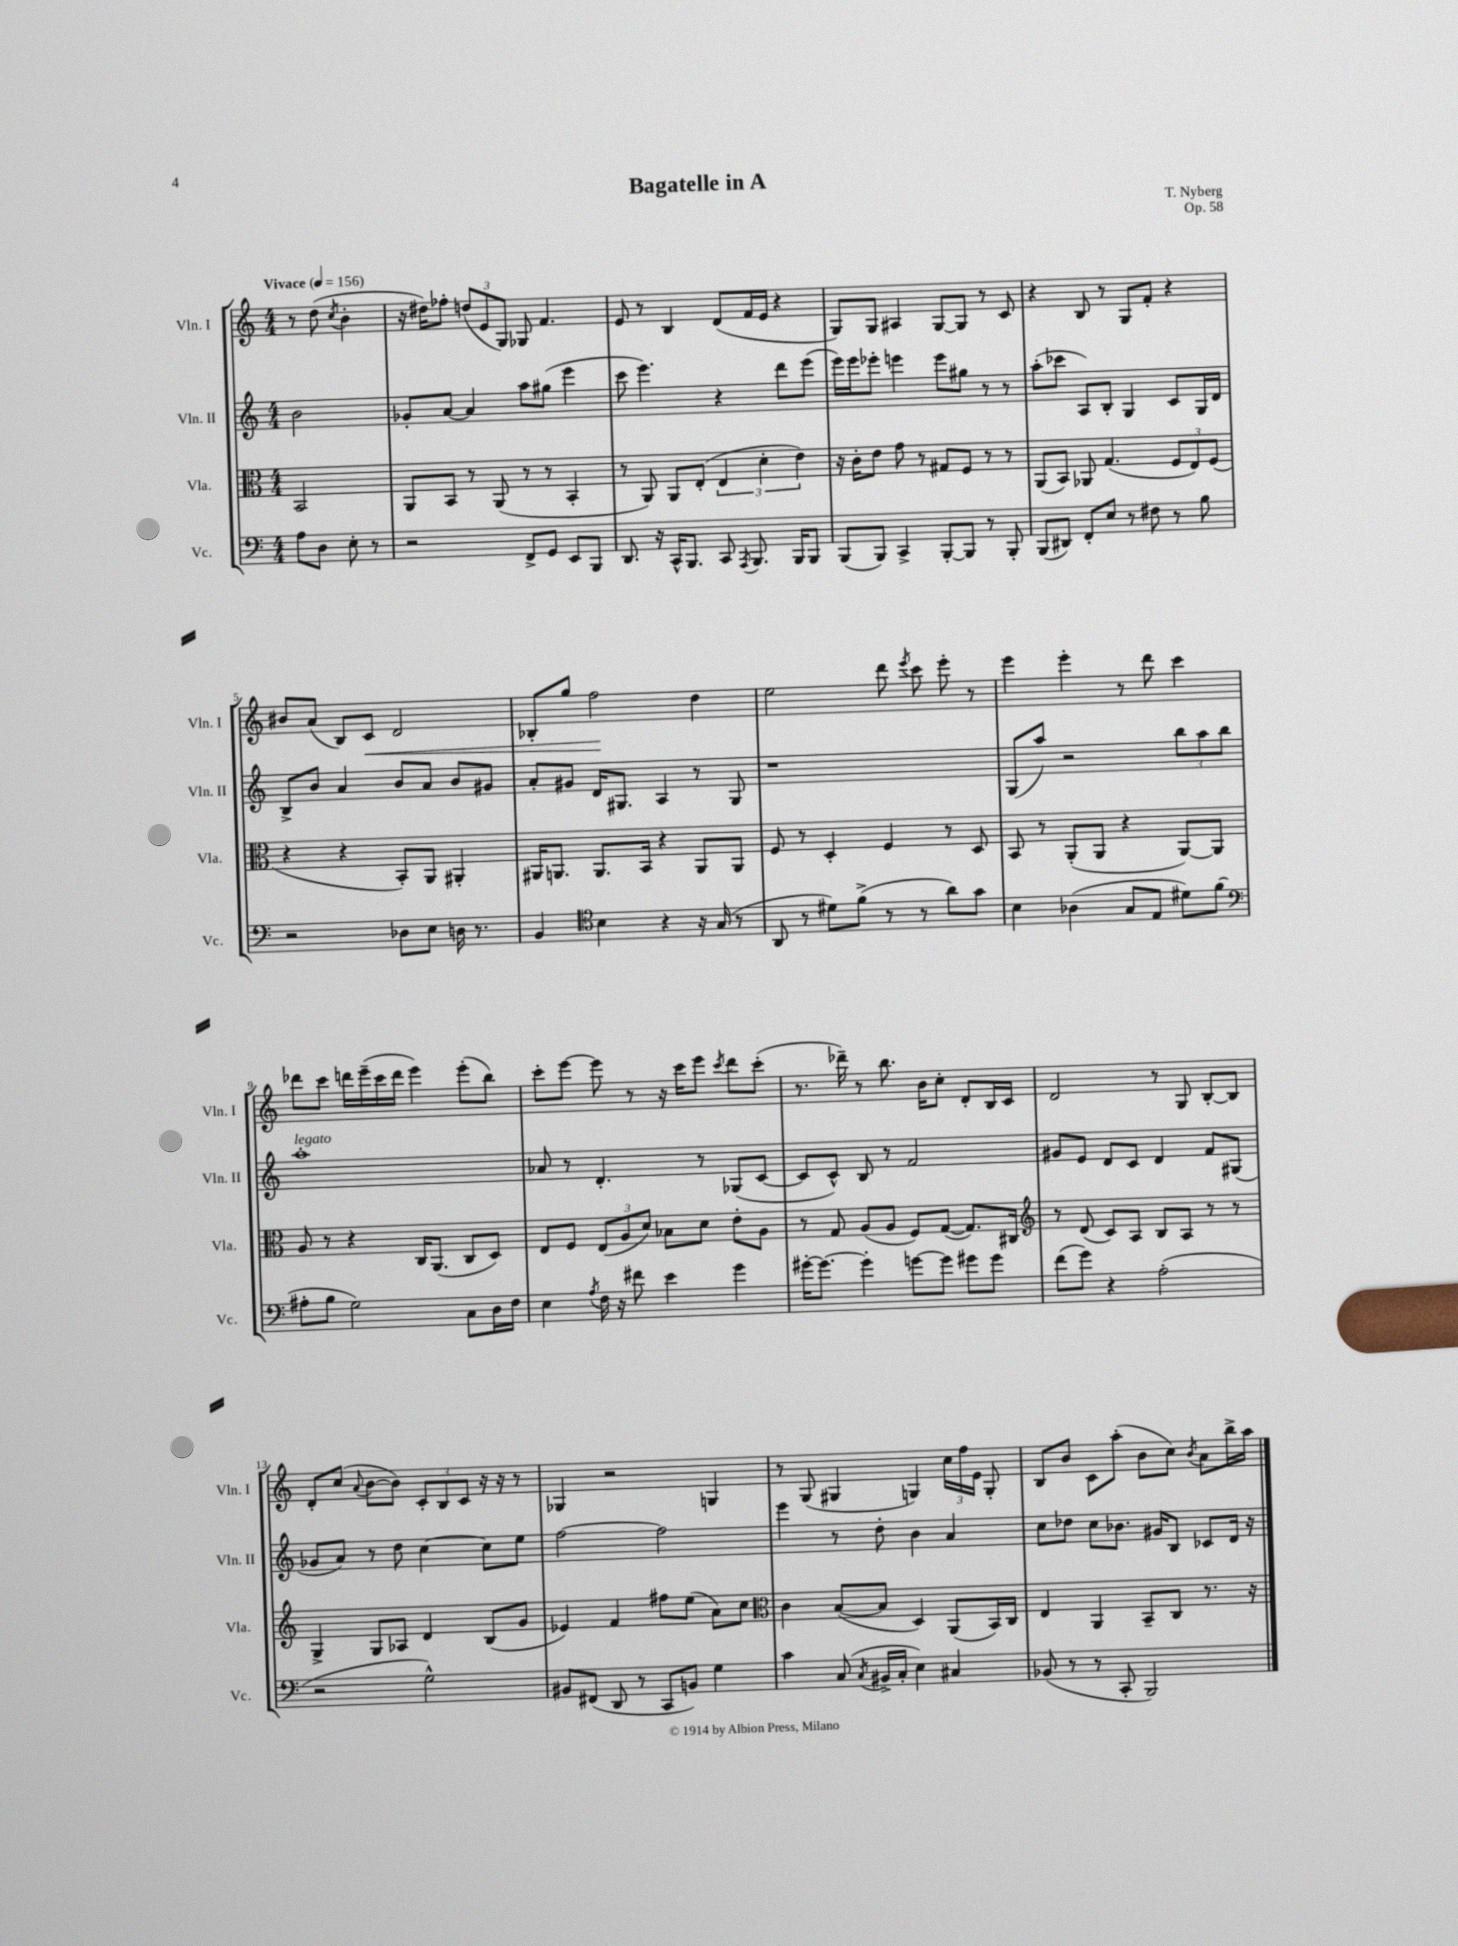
\header { title = "Bagatelle in A" composer = "T. Nyberg" opus = "Op. 58" }
<<
\new StaffGroup <<
\new Staff = "s0" \with { instrumentName = "Vln. I" shortInstrumentName = "Vln. I" } {
    \clef treble \key c \major \numericTimeSignature \time 4/4 \partial 2 \tempo "Vivace" 4 = 156
    \autoBeamOff r8 d''8( \acciaccatura { c''8 } b'4-. |
    r16 dis''16[) fes''8]-. \tuplet 3/2 { d''8[( e'8 g8]) } ges8 f'4. |
    e'8 r8 b4 d'8[( f'16 e'16] r4 |
    g8[) g8] ais4 g8[~ g8] r8 c'8 |
    r4 b8 r8 g8[ f'8]-. r4 |
    bis'8[ a'8]( b8[) c'8]\< d'2 |
    bes8[-. g''8] f''2\! d''4 |
    e''2 d'''8 \acciaccatura { e'''8 } c'''8 e'''8-. r8 |
    e'''4 e'''4-. r8 d'''8 c'''4 |
    des'''8[ c'''8] d'''16[ e'''16--( c'''16 d'''16] e'''4) e'''8[-.( b''8]) |
    c'''8[-. e'''8]~ e'''8 r8 r16 c'''16[ e'''8] \acciaccatura { c'''8 } d'''8[ c'''8]-.( |
    r8. des'''16--) r8 b''8. b'16[ c''8]-. d'8[-. b16 c'16] |
    d'2 r8 g8 b8[~-. b8] |
    d'8[-. c''8]( \appoggiatura { a'8 } b'8[~ b'8]) \tuplet 3/2 { c'8[-. b8 c'8] } r16 r16 r8 |
    ges4 r2 g4 |
    r8 g8( gis4 g4) \tuplet 3/2 { c''16[ f''16 e'16] } g8-. |
    b8[ b'8] c'8[ a''8]-.( b'8[ c''8]) \acciaccatura { b'8 } a'8[ b''16-> a''16] \bar "|." |
}
\new Staff = "s1" \with { instrumentName = "Vln. II" shortInstrumentName = "Vln. II" } {
    \clef treble \key c \major \numericTimeSignature \time 4/4 \partial 2
    \autoBeamOff b'2 |
    ges'8[-. a'8]~ a'4 a''8[ gis''8]( e'''4 |
    c'''8 e'''4.) r4 d'''8[ e'''8]( |
    e'''16[) e'''16 ees'''8]-. e'''4 e'''8[ gis''8] r8 r8 |
    a''8[-.( ces'''8] a8[) b8]-. g4 c'8[ g16 d'16] |
    b8[-> b'8] a'4 b'8[ a'8] b'8[ gis'8] |
    a'8[-. gis'8] d'16[ gis8.] a4 r8 gis8 |
    r1 |
    g8[( a''8]) r2 \tuplet 3/2 { b''8[ a''8 b''8] } |
    a''1-.^\markup { \italic "legato" } |
    aes'8 r8 d'4.-. r8 ges8[( c'8]~ |
    c'8[ c'8]-^) b8 r8 f'2 |
    gis'8[ e'8] d'8[ c'8] d'4 f'8[ gis8]( |
    ges'8[ a'8]) r8 d''8 c''4~ c''8[ e''8] |
    f''2~ f''2 |
    e'''4 r8 d''8-. b'4 a'4 |
    c''8[ des''8] c''8[ bes'8.] gis'16[ b8] ces'8[ d'16] r16 \bar "|." |
}
\new Staff = "s2" \with { instrumentName = "Vla." shortInstrumentName = "Vla." } {
    \clef alto \key c \major \numericTimeSignature \time 4/4 \partial 2
    \autoBeamOff b,2 |
    a,8[ b,8] r8 a,8( r8 r8 b,4-. |
    r8 a,8) a,8[ e8]-.( \tuplet 3/2 { e4 d'4-. e'4) } |
    r16 c'16[-. e'8] g'8 r8 gis8[ f8] r8 r8 |
    a,8[( b,8]) aes,8 g4.( \tuplet 3/2 { f8[ e8) f8]( } |
    r4 r4 b,8[-.) a,8] ais,4-. |
    ais,16[ a,8.] a,8.[ b,16] r4 a,8[ a,8] |
    f8 r8 d4-. f4 r8 d8 |
    b,8 r8 a,8[-.( a,8] r4 a,8[~) a,8] |
    a8 r8 r4 c16[ a,8.]( c8[ d8]) |
    e8[ f8] \tuplet 3/2 { e8[( a8 d'8]) } bes8[ d'8] e'8[-. a8] |
    r8 g8 a8[( a8] f8[) g8]~( g8.[) cis16] |
    \clef treble r8 d'8( c'8[) a8] b8[ a8] r8 r8 |
    g4-> g8[ aes8] d'4 b8[( g'8] |
    ees'4) f'4 fis''8[ e''8]( a'8[) c''8] |
    \clef alto c'4 b8[~( b8] d4) a,8[( b,16) c16] |
    e4 a,4 b,8[-- c8] r8. r16 \bar "|." |
}
\new Staff = "s3" \with { instrumentName = "Vc." shortInstrumentName = "Vc." } {
    \clef bass \key c \major \numericTimeSignature \time 4/4 \partial 2
    \autoBeamOff a8[ d8] e8-. r8 |
    r2 f,8[-> g,8] e,8[ b,,8] |
    d,8. r16 c,16[-^ b,,8.] c,8 \acciaccatura { a,,8 } b,,8. b,,16[ b,,8] |
    b,,8[( b,,8]) c,4-> b,,8[~-. b,,8] r8 b,,8-. |
    b,,8[( dis,8]) f,8[-. e8] r8 fis8 r8 b8 |
    r2 des8[ e8] d16 r8. |
    b,4 \clef tenor b4 r4 r16 g16( r8 |
    a,8 r8 dis'8[) f'8]->( r8 r8 a'8[) g'8] |
    b4 aes4( g8[ e8] dis'8[) f'8]( |
    \clef bass ais8[-. b8] g2) c8[ d16 f16] |
    e4 \acciaccatura { a8 } f16 r16 fis'8 e'4 g'4 |
    gis'16[~-. gis'8.]~ gis'4-. g'8[~ g'8] gis'8[ gis'8] |
    f'8[( g'8]) r4 a2-.( |
    r2 g2-^) |
    bis,8[ fis,8]( d,8 r8 c,8[ b,8]) g4 |
    c'4 c8( \acciaccatura { c8 } bis,16[-> c16]-. e4) cis4 |
    bes,8( r8 r8 c,8-. b,,2) \bar "|." |
}
>>
>>
